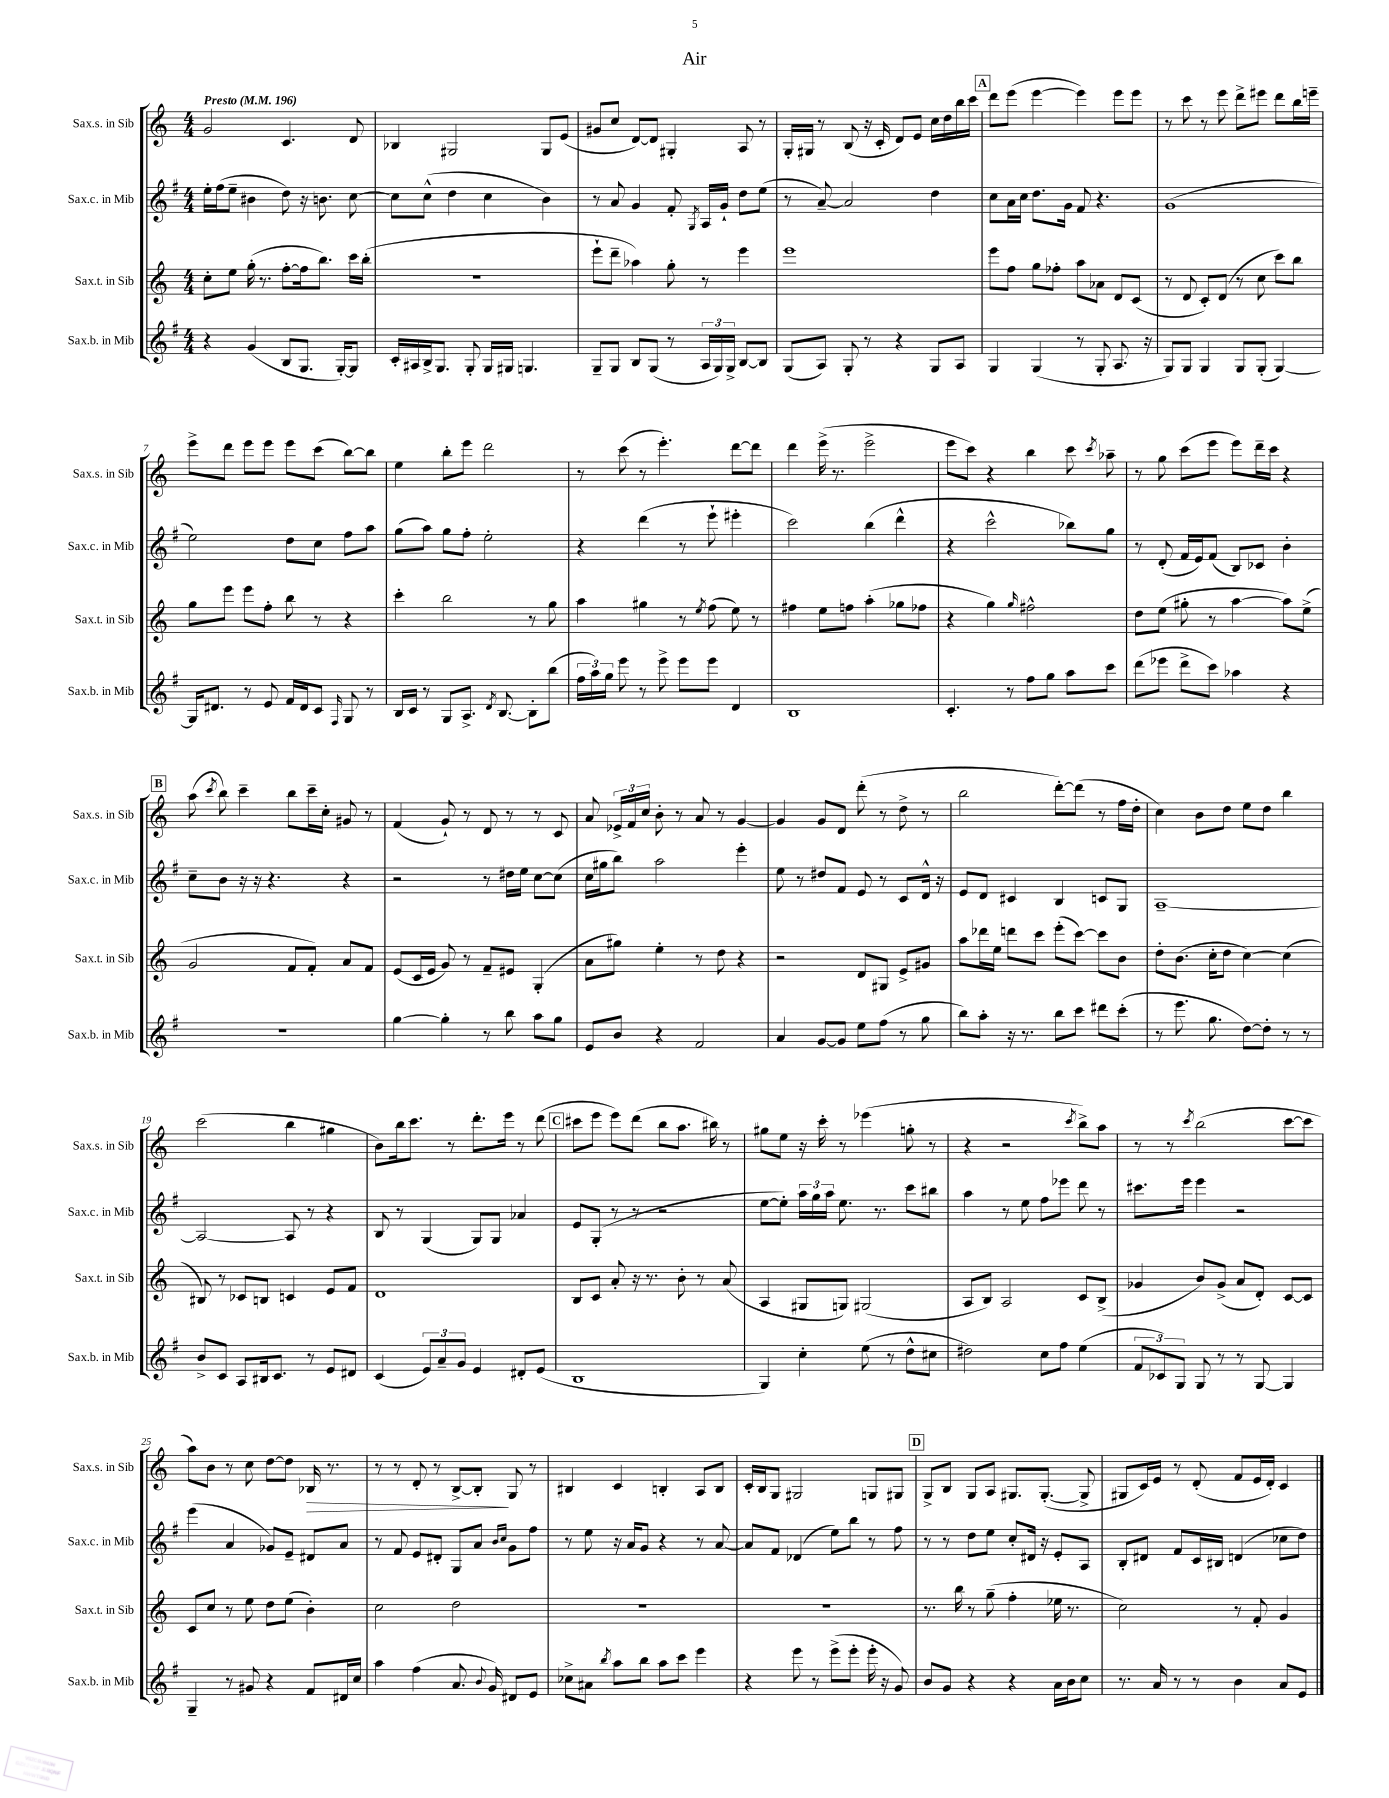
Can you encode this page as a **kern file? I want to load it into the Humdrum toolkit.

**kern	**kern	**kern	**kern
*staff4	*staff3	*staff2	*staff1
*clefG2	*clefG2	*clefG2	*clefG2
*k[f#]	*k[]	*k[f#]	*k[]
*M4/4	*M4/4	*M4/4	*M4/4
*MM196	*MM196	*MM196	*MM196
4r	8cc'	16ee'	2g
.	.	(16ff#	.
.	8ee	8ee~	.
(4g	(16gg'	4b#	.
.	8.r	.	.
8B	[8ff'	8dd)	4.c
8.G	16ff]	16r	.
.	8.bb)	8.b	.
[16G')	.	.	.
8G]	16ccc	[8cc	8d
.	(16bb'	.	.
=	=	=	=
16c'	1r	8cc]	4B-
16A#	.	.	.
16B^	.	(8cc^^	.
8.G	.	.	.
.	.	4dd	2G#
8G'	.	.	.
16G	.	4cc	.
16G#	.	.	.
4.G	.	.	.
.	.	4b)	8G#
.	.	.	(8e
=	=	=	=
8G~	8eee`	8r	8g#
8G	8ddd~	8a	8cc
8B	4aa-)	4g	[8d)
(8G	.	.	8d]
8r	8gg'	8f#'	4G#'
.	.	8qG	.
24A	8r	16A	.
24G)	.	.	.
.	.	16g`	.
24G^	.	.	.
[8B	4eee	8dd	8A
8B]	.	(8ee	8r
=	=	=	=
(8G	1eee	8r	16G'
.	.	.	16G#
8A)	.	[8a~)	8r
8G'	.	2a]	(8B
8r	.	.	16r
.	.	.	16c'
4r	.	.	8d)
.	.	.	8e
8G	.	4dd	16cc
.	.	.	16dd
8A	.	.	16bb
.	.	.	16ccc
=	=	=	=
4G	8eee	8cc	8ddd
.	8ff	16a	(8eee
.	.	16cc	.
(4G	8gg	8.dd	[4eee
.	8ff-'	.	.
.	.	16g	.
8r	8aa	8f#	4eee])
8G'	8a-	4.r	.
8.A	8d	.	8eee
.	(8c	.	8eee
16r	.	.	.
=	=	=	=
8G)	8r	(1g	8r
8G	8d	.	8ccc
4G	8c')	.	8r
.	(8d	.	8eee
8G	8r	.	8ddd^
(8G'	8cc	.	8eee#
[4G)	8ccc)	.	8ddd
.	8bb	.	16bb
.	.	.	16eee~
=	=	=	=
16G]	8gg	2ee)	8eee^
8.d#	.	.	.
.	8eee	.	8ddd
8r	8eee	.	8eee
8e	8ff'	.	8eee
16f#	8bb	8dd	8eee
16d#	.	.	.
8c	8r	8cc	(8ccc
16qqF#	.	.	.
8G	4r	8ff#	[8bb)
8r	.	8aa	8bb]
=	=	=	=
16B	4ccc'	(8gg	4ee
16c	.	.	.
8r	.	8aa)	.
8G	2bb	8gg	8bb'
8.A^	.	8ff#'	8eee
.	.	2ee'	2ddd
8qd	.	.	.
[8.B	.	.	.
8B']	8r	.	.
(8bb	8gg	.	.
=	=	=	=
24ff#	4aa	4r	8r
24aa)	.	.	.
24gg	.	.	.
8eee	.	.	(8ccc
8r	4gg#	(4ddd	8r
8eee^	.	.	4.eee')
8eee	8r	8r	.
.	8qee	.	.
8eee	(8ff	8eee`	.
4d	8ee)	4eee#'	[8ddd
.	8r	.	8ddd]
=	=	=	=
1B	4ff#	2ccc)	4ddd
.	8ee	.	(16eee^
.	.	.	8.r
.	8ff	.	.
.	(4aa'	(4bb	2eee^
.	8gg-	4ddd^^	.
.	8ff-	.	.
=	=	=	=
4.c'	4r	4r	8eee
.	.	.	8ccc)
.	4gg)	2ccc^^	4r
8r	.	.	.
.	16qqgg	.	.
8ff#	2ff#^^	.	4bb
8gg	.	.	.
8aa	.	8bb-)	8ccc
.	.	.	8qccc
8ccc	.	8gg	8aa-~
=	=	=	=
(8ddd	8dd	8r	8r
8eee-	(8ee	(8d'	8gg
8ddd^	8gg#'	16f#	(8ccc
.	.	16e)	.
8ccc)	8r	(8f#	8eee
4aa-	[4aa	8B)	8eee)
.	.	8c-	16ddd~
.	.	.	16ccc
4r	8aa])	4b'	4r
.	(8ee^	.	.
=	=	=	=
1r	2g	8cc~	(8aa
.	.	.	8qccc
.	.	8b	8bb)
.	.	16r	4ccc~
.	.	16r	.
.	.	4.r	.
.	8f	.	8bb
.	8f')	.	16ccc~
.	.	.	16cc'
.	8a	4r	8g#
.	8f	.	8r
=	=	=	=
[4gg	(8e	2r	(4f
.	16c	.	.
.	16e	.	.
4gg']	8g)	.	8g`)
.	8r	.	8r
8r	8f~	8r	8d
8bb	8e#	16dd#	8r
.	.	16ee	.
8aa	(4G'	[8cc	8r
8gg	.	(8cc]	8c
=	=	=	=
8e	8a	16cc	8a
.	.	16gg#	.
8b	8gg#)	8bb)	24e-^
.	.	.	24f
.	.	.	24cc
4r	4ee'	2aa	8b'
.	.	.	8r
2f#	8r	.	8a
.	8dd	.	8r
.	4r	4eee'	[4g
=	=	=	=
4a	2r	8ee	4g]
.	.	8r	.
[8g	.	8dd#	8g
8g]	.	8f#	8d
8ee	8d	8e	(8ddd'
(8ff#	8G#	8r	8r
8r	8e^	8c	8dd^
8gg	8g#	16d^^	8r
.	.	16r	.
=	=	=	=
8bb)	8aa	8e	2bb
8aa'	16ddd-	8d	.
.	16ee	.	.
16r	8ddd	4c#	.
8.r	.	.	.
.	8ccc	.	.
8bb	(8eee'	4B	[8ddd')
8ccc	[8ccc)	.	(8ddd]
8ddd#	8ccc]	8c	8r
(8ccc'	8b	8G	16ff
.	.	.	16dd'
=	=	=	=
8r	8dd'	[1A~	4cc)
8.eee	(8.b	.	.
.	.	.	8b
8.gg	16cc'	.	.
.	8dd	.	8dd
[8dd)	[4cc)	.	8ee
8dd']	.	.	8dd
8r	(4cc]	.	4bb
8r	.	.	.
=	=	=	=
8b^	8B#)	2A_	(2ccc
8c	8r	.	.
8A	8c-	.	.
16B#	8B	.	.
8.c	.	.	.
.	4c	8A]	4bb
8r	.	8r	.
8e	8e	4r	4gg#
8d#	8f	.	.
=	=	=	=
(4c	1d	8B	8b)
.	.	8r	16bb
.	.	.	8.ccc
12e)	.	(4G	.
12a~	.	.	.
.	.	.	8r
12g	.	.	.
4e	.	8G)	8.ddd'
.	.	8G	.
.	.	.	16eee
8d#'	.	4a-	8r
(8e	.	.	(8ddd
=	=	=	=
1B	8B	8e	8ccc#
.	8c	(8G'	8eee
.	8a'	8r	8eee)
.	16r	8r	(8ddd
.	8.r	.	.
.	.	2r	8bb
.	8b'	.	8.aa
.	8r	.	.
.	.	.	16bb#)
.	(8a	.	8r
=	=	=	=
4G)	4A	[8ee	8gg#
.	.	8ee'])	8ee
4cc'	8G#	24aa	16r
.	.	24gg	.
.	.	.	16ccc'
.	.	24aa	.
.	8G)	8.ee	8r
(8ee	(2G#	.	(4eee-
.	.	8.r	.
8r	.	.	.
8dd^^	.	8ccc	8gg'
8cc#	.	8bb#	8r
=	=	=	=
2dd#)	8A	4aa	4r
.	8B)	.	.
.	2A	8r	2r
.	.	8ee	.
8cc	.	8ff#	.
8ff#	.	8eee-	.
.	.	.	8qccc
(4ee	8c	8ddd	8bb^)
.	(8B^	8r	8aa
=	=	=	=
12f#	4g-	8.ccc#	8r
12c-)	.	.	.
.	.	.	8r
12G	.	.	.
.	.	16eee	.
.	.	.	8qccc
8G	8b)	4eee	(2bb
8r	(8g-^	.	.
8r	8a	2r	.
[8G	8d')	.	.
4G]	[8c	.	[8ccc
.	8c]	.	8ccc]
=	=	=	=
4G~	8c	(4eee	8aa)
.	8cc	.	8b
8r	8r	4a	8r
8g#	8ee	.	8cc
4r	8dd	8g-)	[8dd
.	(8ee	8e~	8dd]
8f#	4b')	8d#	16B-
.	.	.	8.r
16d#	.	8a	.
16cc	.	.	.
=	=	=	=
4aa	2cc	8r	8r
.	.	8f#	8r
(4ff#	.	8e	8d'
.	.	8d#'	8r
8.a	2dd	8G	[8B^
.	.	8a	8B']
8qqb	.	.	.
16g)	.	.	.
.	.	16qqb	.
.	.	16qqcc	.
8d#	.	8g	8G
8e	.	8ff#	8r
=	=	=	=
8cc-^	1r	8r	4B#
8a#	.	8ee	.
8qbb	.	.	.
8aa	.	16r	4c
.	.	16a	.
8bb	.	8g	.
8aa	.	4r	4B'
8ccc	.	.	.
4eee	.	8r	8A
.	.	[8a	8B
=	=	=	=
4r	1r	8a]	16c'
.	.	.	16B
.	.	8f#	8G
8eee	.	(4d-	2G#
8r	.	.	.
(8eee^	.	8ee)	.
8eee'	.	8bb	.
16eee'	.	8r	8G
16r	.	.	.
8g)	.	8ff#	8G#
=	=	=	=
8b	8.r	8r	8G^
8g	.	8r	8B
.	16bb	.	.
4r	8r	8dd	8G
.	(8gg~	8ee	8A
4r	4ff'	8cc'	8.G#
.	.	16d#	.
.	.	16r	([8.G#'
16a	16ee-	8e'	.
16b	8.r	.	.
8cc	.	8A	8G#^]
=	=	=	=
8.r	2cc)	8B'	8G#
.	.	8d#	16c)
16a	.	.	16e
8r	.	8f#	8r
8r	.	16c	(8d'
.	.	16B#	.
4b	8r	(4d	8f
.	8f'	.	16e
.	.	.	16d')
8a	4g	8cc-	4c
8e	.	8dd)	.
==	==	==	==
*-	*-	*-	*-
